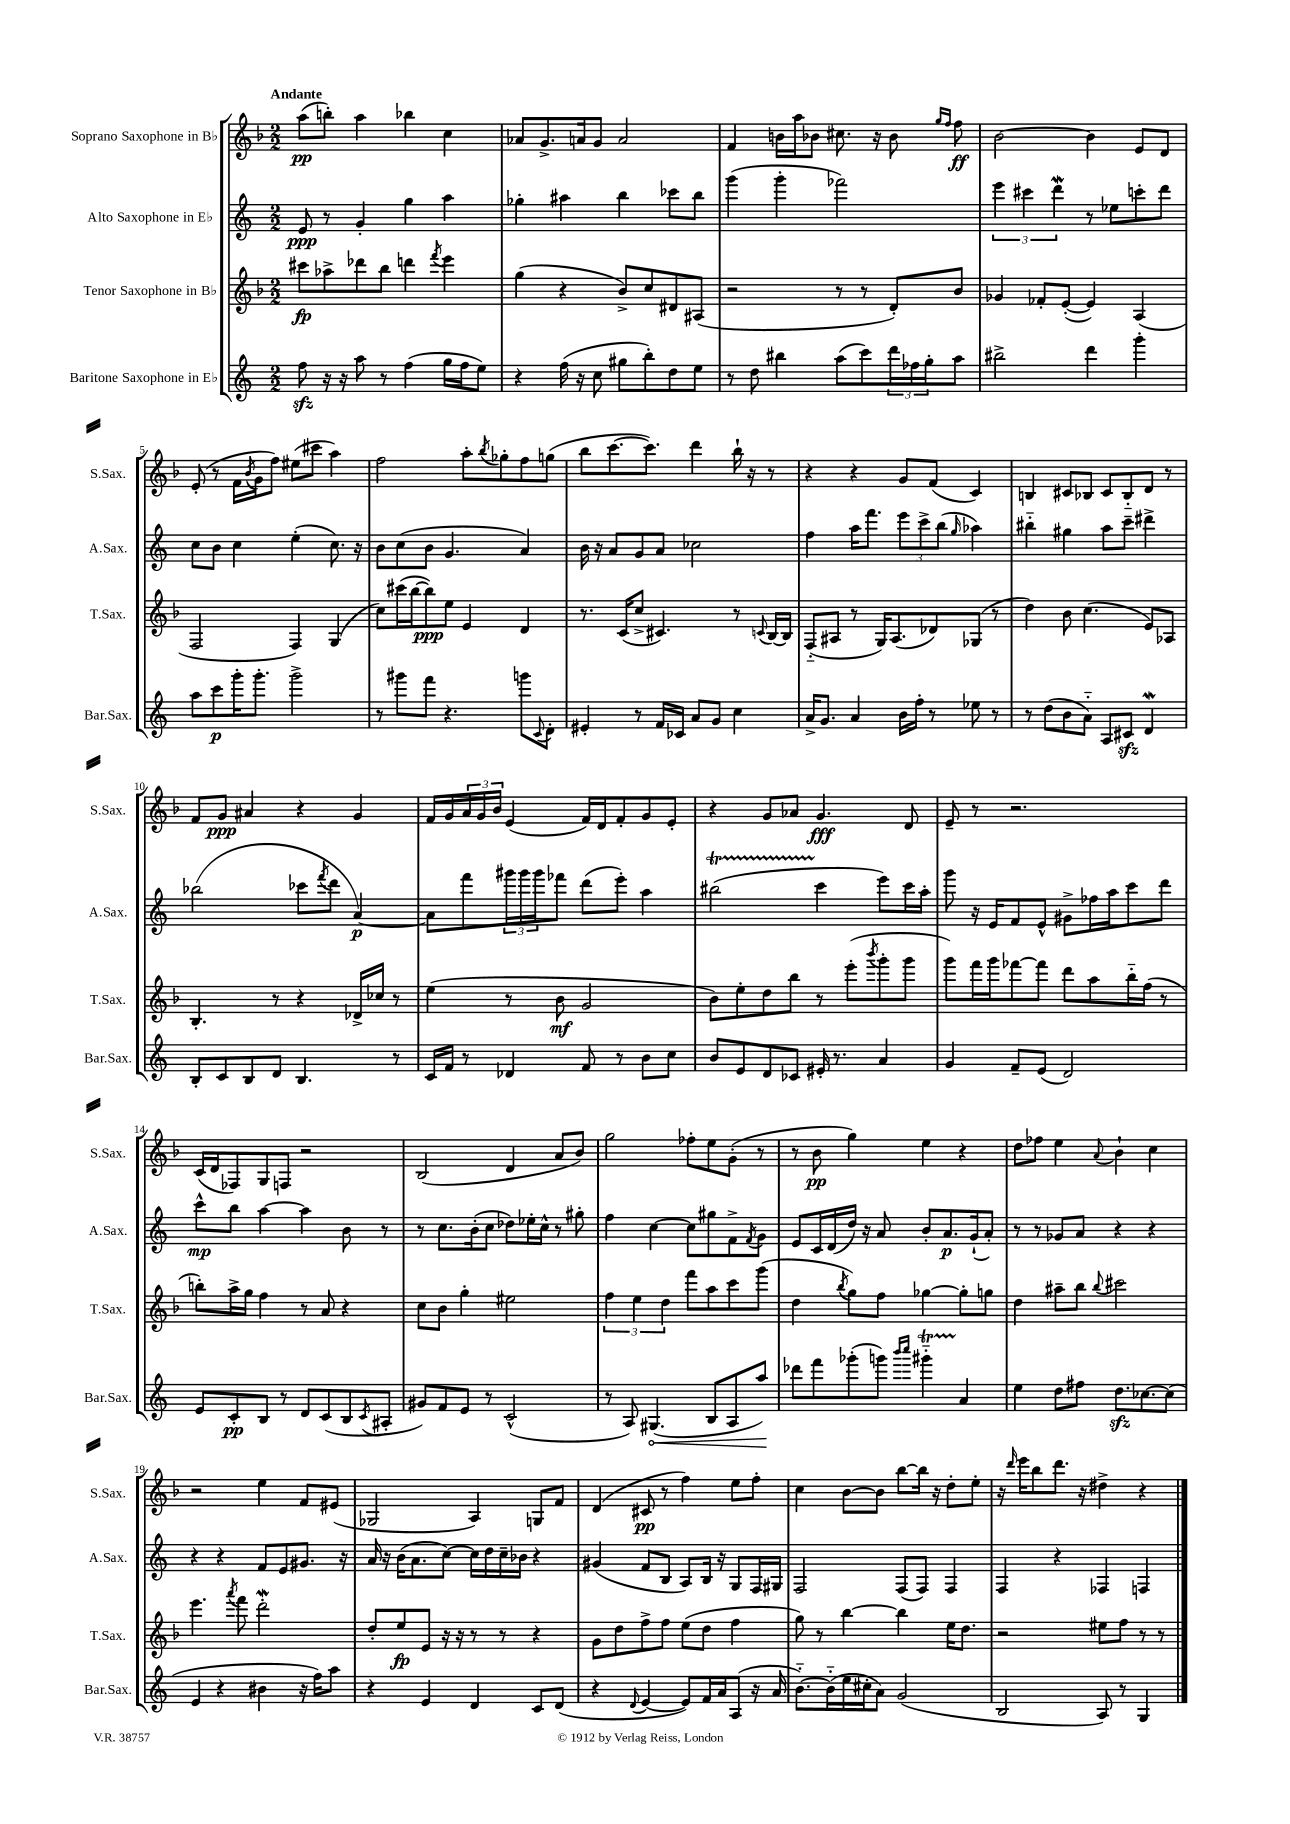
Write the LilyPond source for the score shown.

<<
\new StaffGroup <<
\new Staff = "s0" \with { instrumentName = "Soprano Saxophone in Bb" shortInstrumentName = "S.Sax." } {
    \clef treble \key f \major \numericTimeSignature \time 2/2 \tempo "Andante"
    a''8\pp( b''8-.) a''4 bes''4 c''4 |
    aes'8 g'8.-> a'16 g'8 a'2 |
    f'4 b'16 a''16 bes'8 cis''8. r16 bes'8 \grace { g''16 f''16 } f''8\ff |
    bes'2~ bes'4 e'8 d'8 |
    e'8-.( r8 f'16 \acciaccatura { bes'8 } g'16 f''8) eis''8( cis'''8 a''4) |
    f''2 a''8-. \acciaccatura { bes''8 } ges''8-. f''8 g''8( |
    bes''8 c'''8.~ c'''8.) d'''4 bes''16-! r16 r8 |
    r4 r4 g'8 f'8( c'4) |
    b4 cis'8 bes8 cis'8 bes8-_ d'8 r8 |
    f'8 g'8\ppp ais'4 r4 g'4 |
    f'16 g'16 \tuplet 3/2 { a'16 g'16 bes'16 } e'4( f'16) d'16 f'8-. g'8 e'8-. |
    r4 g'8 aes'8 g'4.\fff d'8 |
    e'8-- r8 r2. |
    c'16( d'16 fes8) g8 f8 r2 |
    bes2( d'4 a'8 bes'8) |
    g''2 fes''8-. e''8 g'8-.( r8 |
    r8 bes'8\pp g''4) e''4 r4 |
    d''8 fes''8 e''4 \appoggiatura { a'8 } bes'4-! c''4 |
    r2 e''4 f'8 eis'8( |
    ges2 a4) g8 f'8 |
    d'4( cis'8\pp r8 f''4) e''8 f''8-. |
    c''4 bes'8~ bes'8 bes''8~ bes''16 r16 d''8-. e''8-. |
    r16 \grace { d'''16 } e'''16 bes''8 d'''8. r16 dis''4-> r4 \bar "|." |
}
\new Staff = "s1" \with { instrumentName = "Alto Saxophone in Eb" shortInstrumentName = "A.Sax." } {
    \clef treble \key c \major \numericTimeSignature \time 2/2
    e'8\ppp r8 g'4-. g''4 a''4 |
    ges''4-. ais''4 b''4 ces'''8 b''8 |
    g'''4( g'''4-. fes'''2) |
    \tuplet 3/2 { e'''4 cis'''4 d'''4\mordent } r8 ees''8 c'''8-. d'''8 |
    c''8 b'8 c''4 e''4-.( c''8.) r16 |
    b'8 c''8( b'8 g'4. a'4) |
    b'16 r16 a'8 g'8 a'8 ces''2 |
    f''4 a''16 f'''8. \tuplet 3/2 { e'''8 c'''8-> b''8( } \grace { g''16 } aes''4) |
    bis''4-_ gis''4 a''8 c'''8-- dis'''4-> |
    bes''2( ces'''8 \acciaccatura { f'''8 } d'''8 a'4~\p) |
    a'8 f'''8 \tuplet 3/2 { gis'''16 gis'''16 gis'''16 } fes'''8 d'''8( e'''8-.) a''4 |
    bis''2\startTrillSpan( c'''4\stopTrillSpan e'''8) c'''16 a''16-. |
    g'''8 r16 e'16 f'8 e'8-^ gis'8-> fes''16 a''16 c'''8 d'''8 |
    c'''8-^\mp b''8 a''4~ a''4 b'8 r8 |
    r8 c''8. b'16-.( c''8 des''8) ees''16-. c''16-^ r8 gis''8-. |
    f''4 c''4~ c''8 gis''8 f'8-> \acciaccatura { f'8 } g'8 |
    e'8 c'16 d'16( d''16) r16 a'8 b'8-. a'8.\p g'16-!( a'8-.) |
    r8 r8 ges'8 a'8 r4 r4 |
    r4 r4 f'8 e'8 gis'8. r16 |
    a'16 r16 b'16( a'8. c''8~) c''16 d''16 c''16-- bes'16 r4 |
    gis'4( f'8 b8 a8) b16 r16 g8 f16 gis16 |
    f2 f8( f8) f4 |
    f4 r4 fes4 f4 \bar "|." |
}
\new Staff = "s2" \with { instrumentName = "Tenor Saxophone in Bb" shortInstrumentName = "T.Sax." } {
    \clef treble \key f \major \numericTimeSignature \time 2/2
    cis'''8\fp aes''8-> des'''8 bes''8 d'''4 \acciaccatura { f'''8 } e'''4 |
    g''4( r4 bes'8->) c''8 dis'8 ais8( |
    r2 r8 r8 d'8-.) bes'8 |
    ges'4 fes'8-. e'8~-.( e'4) a4( |
    f2 f4) g4( |
    c''8) cis'''16( bes''16~ bes''8\ppp) e''8 e'4 d'4 |
    r8. c'16( c''8-> cis'4.) r8 \appoggiatura { c'8 } bes16~ bes16 |
    f8-_( ais8 r8 g16) ais8.( des'8) ges8( r8 |
    d''4) bes'8 c''4.( e'8) aes8 |
    bes4.-. r8 r4 des'16-> ces''16 r8 |
    e''4( r8 bes'8\mf g'2 |
    bes'8) e''8-. d''8 bes''8 r8 e'''8-.( \acciaccatura { bes'''8 } g'''8-. g'''8 |
    g'''8) f'''16 g'''16 fes'''8~ fes'''8 d'''8 a''8 bes''16-_ f''16( r8 |
    b''8-.) a''16-> g''16 f''4 r8 a'8 r4 |
    c''8 bes'8 g''4-. eis''2 |
    \tuplet 3/2 { f''4 e''4 d''4 } f'''8 a''8 c'''8 g'''8( |
    d''4 \acciaccatura { bes''8 } g''8) f''8 ges''4~ ges''8-. g''8 |
    d''4 ais''8-- bes''8 \appoggiatura { bes''8 } cis'''2 |
    e'''4. \acciaccatura { a'''8 } f'''8 d'''2-.\mordent |
    d''8-. e''8\fp e'8 r16 r16 r8 r8 r4 |
    g'8 d''8 f''8-> f''8 e''8( d''8 f''4 |
    g''8) r8 bes''4~ bes''4 e''16 d''8. |
    r2 eis''8 f''8 r8 r8 \bar "|." |
}
\new Staff = "s3" \with { instrumentName = "Baritone Saxophone in Eb" shortInstrumentName = "Bar.Sax." } {
    \clef treble \key c \major \numericTimeSignature \time 2/2
    f''8\sfz r16 r16 a''8 r8 f''4( g''16 f''16 e''8) |
    r4 f''16( r16 c''8 gis''8 b''8-.) d''8 e''8 |
    r8 d''8 bis''4 a''8( c'''8) \tuplet 3/2 { d'''16 fes''16 g''16-. } a''8 |
    bis''2-> d'''4 g'''4-. |
    a''8 c'''8\p g'''16-. g'''8.-. g'''2-> |
    r8 gis'''8 f'''8 r4. g'''8 \appoggiatura { c'8 } d'8-. |
    eis'4-. r8 f'16 ces'16 a'8 g'8 c''4 |
    a'16-> g'8. a'4 b'16 f''16-. r8 ees''8 r8 |
    r8 d''8( b'8 a'8-_) a8 cis'8\sfz d'4\mordent |
    b8-. c'8 b8 d'8 b4. r8 |
    c'16 f'16 r8 des'4 f'8 r8 b'8 c''8 |
    b'8 e'8 d'8 ces'8 eis'16-. r8. a'4 |
    g'4 f'8-- e'8( d'2) |
    e'8 c'8-.\pp b8 r8 d'8 c'8( b8 \acciaccatura { c'8 } ais8-. |
    gis'8) f'8 e'8 r8 c'2-^( |
    r8 a8) \once \override Hairpin.circled-tip = ##t gis4.\<( b8 a8 a''8\!) |
    des'''8 f'''8 ges'''8-.( g'''8) \grace { b'''16 c''''16 } gis'''4-_\startTrillSpan a'4\stopTrillSpan |
    e''4 d''8 fis''8 d''8.\sfz ces''8.~ ces''8( |
    e'4 r4 bis'4 r16 f''16) a''8 |
    r4 e'4 d'4 c'8 d'8( |
    r4 \appoggiatura { d'8 } e'4~ e'8) f'16 a'16 a8( r16 a'16 |
    b'8.~-_) b'16-_( e''16 cis''16-. a'8) g'2( |
    b2 a8) r8 g4 \bar "|." |
}
>>
>>
